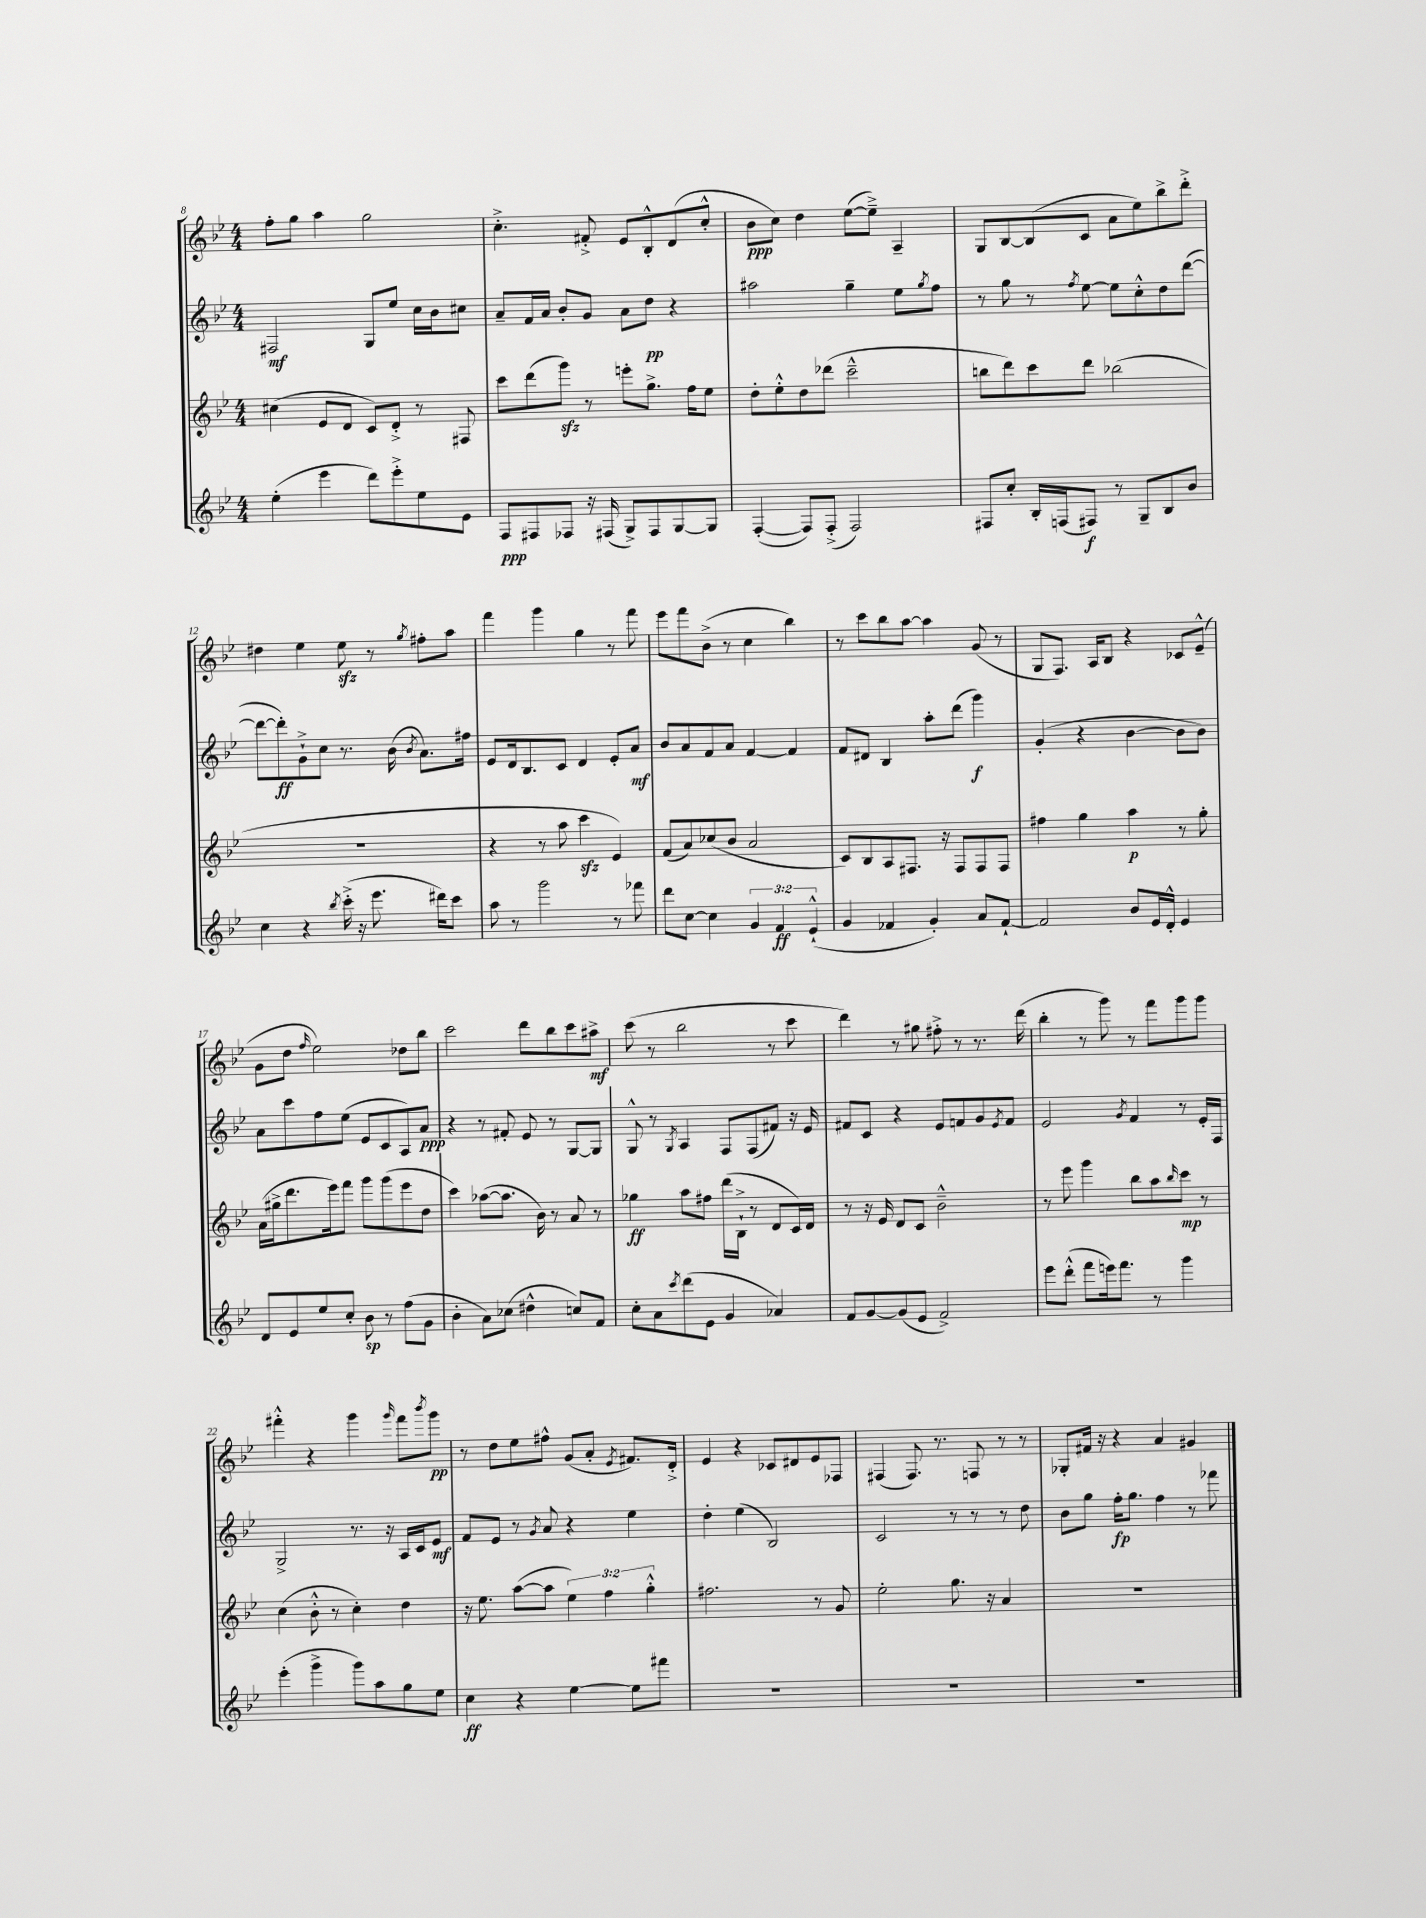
<<
\new StaffGroup <<
\new Staff = "s0" {
    \clef treble \key bes \major \numericTimeSignature \time 4/4
    f''8-. g''8 a''4 g''2 |
    c''4.-.-> fis'8-.-> ees'8 bes8-.-^ d'8( c''8-.-^ |
    bes'8\ppp c''8) d''4 ees''8~( ees''8--->) a4-- |
    g8 bes8~ bes8( c'8 a'8 ees''8) bes''8-> d'''8-.-> |
    dis''4 ees''4 ees''8\sfz r8 \acciaccatura { g''8 } fis''8-. a''8 |
    f'''4 g'''4 g''4 r8 f'''8 |
    ees'''8 f'''8 bes'8->( r8 c''4 bes''4) |
    r8 c'''8 bes''8 a''8~ a''4 g'8( r8 |
    g8 f8.) a16 bes8 r4 ces'8 ees'8---^( |
    g'8 d''8 \grace { f''16 } ees''2) des''8 bes''8 |
    c'''2 d'''8 bes''8 c'''8 ais''8->\mf |
    c'''8( r8 bes''2 r8 c'''8 |
    d'''4) r8 gis''8 fis''8-.-> r8 r8. d'''16( |
    bes''4-. r8 g'''8) r8 f'''8 g'''8 g'''8 |
    fis'''4-.-^ r4 g'''4 \grace { g'''16 } fis'''8 \acciaccatura { bes'''8 } g'''8\pp |
    r8 d''8 ees''8 fis''8-^ g'8( a'8-. \acciaccatura { ees'8 } fis'8.) d'16-.-> |
    ees'4 r4 ces'8 dis'8 ees'8 fes8 |
    fis4( fis8.) r8. f8 r8 r8 |
    ges8-. fis'16 r16 r4 a'4 gis'4 \bar "|." |
}
\new Staff = "s1" {
    \clef treble \key bes \major \numericTimeSignature \time 4/4
    fis2\mf g8 ees''8 c''16 bes'16 cis''8 |
    a'8-- f'16 a'16 bes'8-. g'8 a'8 d''8\pp r4 |
    ais''2 g''4-- ees''8 \acciaccatura { g''8 } f''8 |
    r8 g''8 r8 \acciaccatura { f''8 } ees''8~ ees''8 c''8-.-^ d''8 d'''8~( |
    d'''8~ d'''8-.\ff) g'8-!-> c''8 r8. bes'16( \acciaccatura { bes'8 } a'8.) fis''16 |
    ees'8 d'16 bes8. c'8 d'4 ees'8-. a'8\mf |
    bes'8 a'8 f'8 a'8 f'4~ f'4 |
    f'8 dis'8 bes4 a''8-. d'''8( g'''4\f) |
    g'4-.( r4 bes'4~ bes'8 bes'8) |
    a'8 c'''8 f''8 ees''8( ees'8 c'8 a8) a'8\ppp |
    r4 r8 fis'8-. ees'8 r8 g8~ g8 |
    g8-^ r8 \acciaccatura { g8 } a4 f8 f8( fis'8) r16 ees'16 |
    fis'8 c'8 r4 ees'8 f'8 g'8 \acciaccatura { ees'8 } f'8 |
    ees'2 \acciaccatura { g'8 } f'4 r8 ees'16-. f16 |
    g2-> r8. r16 a16 c'16 ees'8\mf |
    f'8 ees'8 r8 \acciaccatura { g'8 } a'8 r4 ees''4 |
    d''4-. ees''4( bes2) |
    c'2 r8 r8 r8 d''8 |
    bes'8 g''8 f''16-.\fp g''8. f''4 r8 fes'''8 \bar "|." |
}
\new Staff = "s2" {
    \clef treble \key bes \major \numericTimeSignature \time 4/4 \override Staff.TupletNumber.text = #tuplet-number::calc-fraction-text
    cis''4( ees'8 d'8 c'8) d'8-.-> r8 fis8 |
    c'''8 d'''8( g'''8\sfz) r8 e'''8-. g''8.-> f''16 ees''8 |
    d''8-. ees''8-.-^ d''8 des'''8( c'''2---^ |
    b''8 d'''8) c'''8 d'''8 bes''2( |
    R1 |
    r4 r8 a''8 c'''4\sfz ees'4) |
    f'8( a'8) ces''8( bes'8 a'2 |
    c'8) bes8 a8 fis8. r16 fis8 fis8 fis8 |
    fis''4 g''4 a''4\p r8 g''8-. |
    a'16( gis''16-> d'''8. ees'''16) f'''8 g'''8 g'''8( ees'''8 d''8 |
    c'''4) aes''8~( aes''8. bes'16) r8 a'8 r8 |
    ges''4\ff a''8 fis''8 d'''16( bes16-!-> r8 d'8 c'16) d'16 |
    r8 r16 ees'16 d'8 c'8 bes'2---^ |
    r8 ees'''8 g'''4 bes''8 a''8 \grace { bes''16 } c'''8\mp r8 |
    c''4( bes'8-.-^ r8 c''4-.) d''4 |
    r16 ees''8. a''8~( a''8 \tuplet 3/2 { ees''4) f''4 g''4-.-^ } |
    fis''2. r8 g'8 |
    ees''2-. g''8. r16 a'4 |
    R1 \bar "|." |
}
\new Staff = "s3" {
    \clef treble \key bes \major \numericTimeSignature \time 4/4 \override Staff.TupletNumber.text = #tuplet-number::calc-fraction-text
    ees''4-.( ees'''4 d'''8) ees'''8-.-> ees''8 ees'8 |
    f8\ppp fis8 fes8 r16 fis16( g8->) fis8 g8~ g8 |
    f4~-.( f8) f8-.->( f2) |
    fis8 c''8-. bes16-. f16( fis8\f) r8 g8-- bes8 bes'8 |
    c''4 r4 \acciaccatura { bes''8 } c'''16-.->( r16 ees'''8. dis'''16) c'''8 |
    a''8 r8 g'''2 r8 fes'''8 |
    d'''8 c''8~ c''4 \tuplet 3/2 { g'4 f'4\ff ees'4-!-^( } |
    g'4 fes'4 g'4-.) a'8 fes'8~-! |
    fes'2 bes'8 ees'16 d'16-.-^ ees'4 |
    d'8 ees'8 ees''8 c''8-. bes'8\sp r8 f''8( g'8 |
    bes'4-. a'8) ces''8( dis''4-^ c''8) f'8 |
    c''8-. a'8 \acciaccatura { c'''8 } d'''8( ees'8 g'4 aes'4) |
    f'8 g'8~ g'8( ees'8 f'2->) |
    ees'''8 d'''8-.-^( f'''8 e'''16) f'''8. r8 g'''4 |
    ees'''4-.( g'''4-> g'''8) a''8 g''8 ees''8 |
    c''4\ff r4 ees''4~ ees''8 fis'''8 |
    R1 |
    R1 |
    R1 \bar "|." |
}
>>
>>
\layout { \context { \Score currentBarNumber = #8 } }
